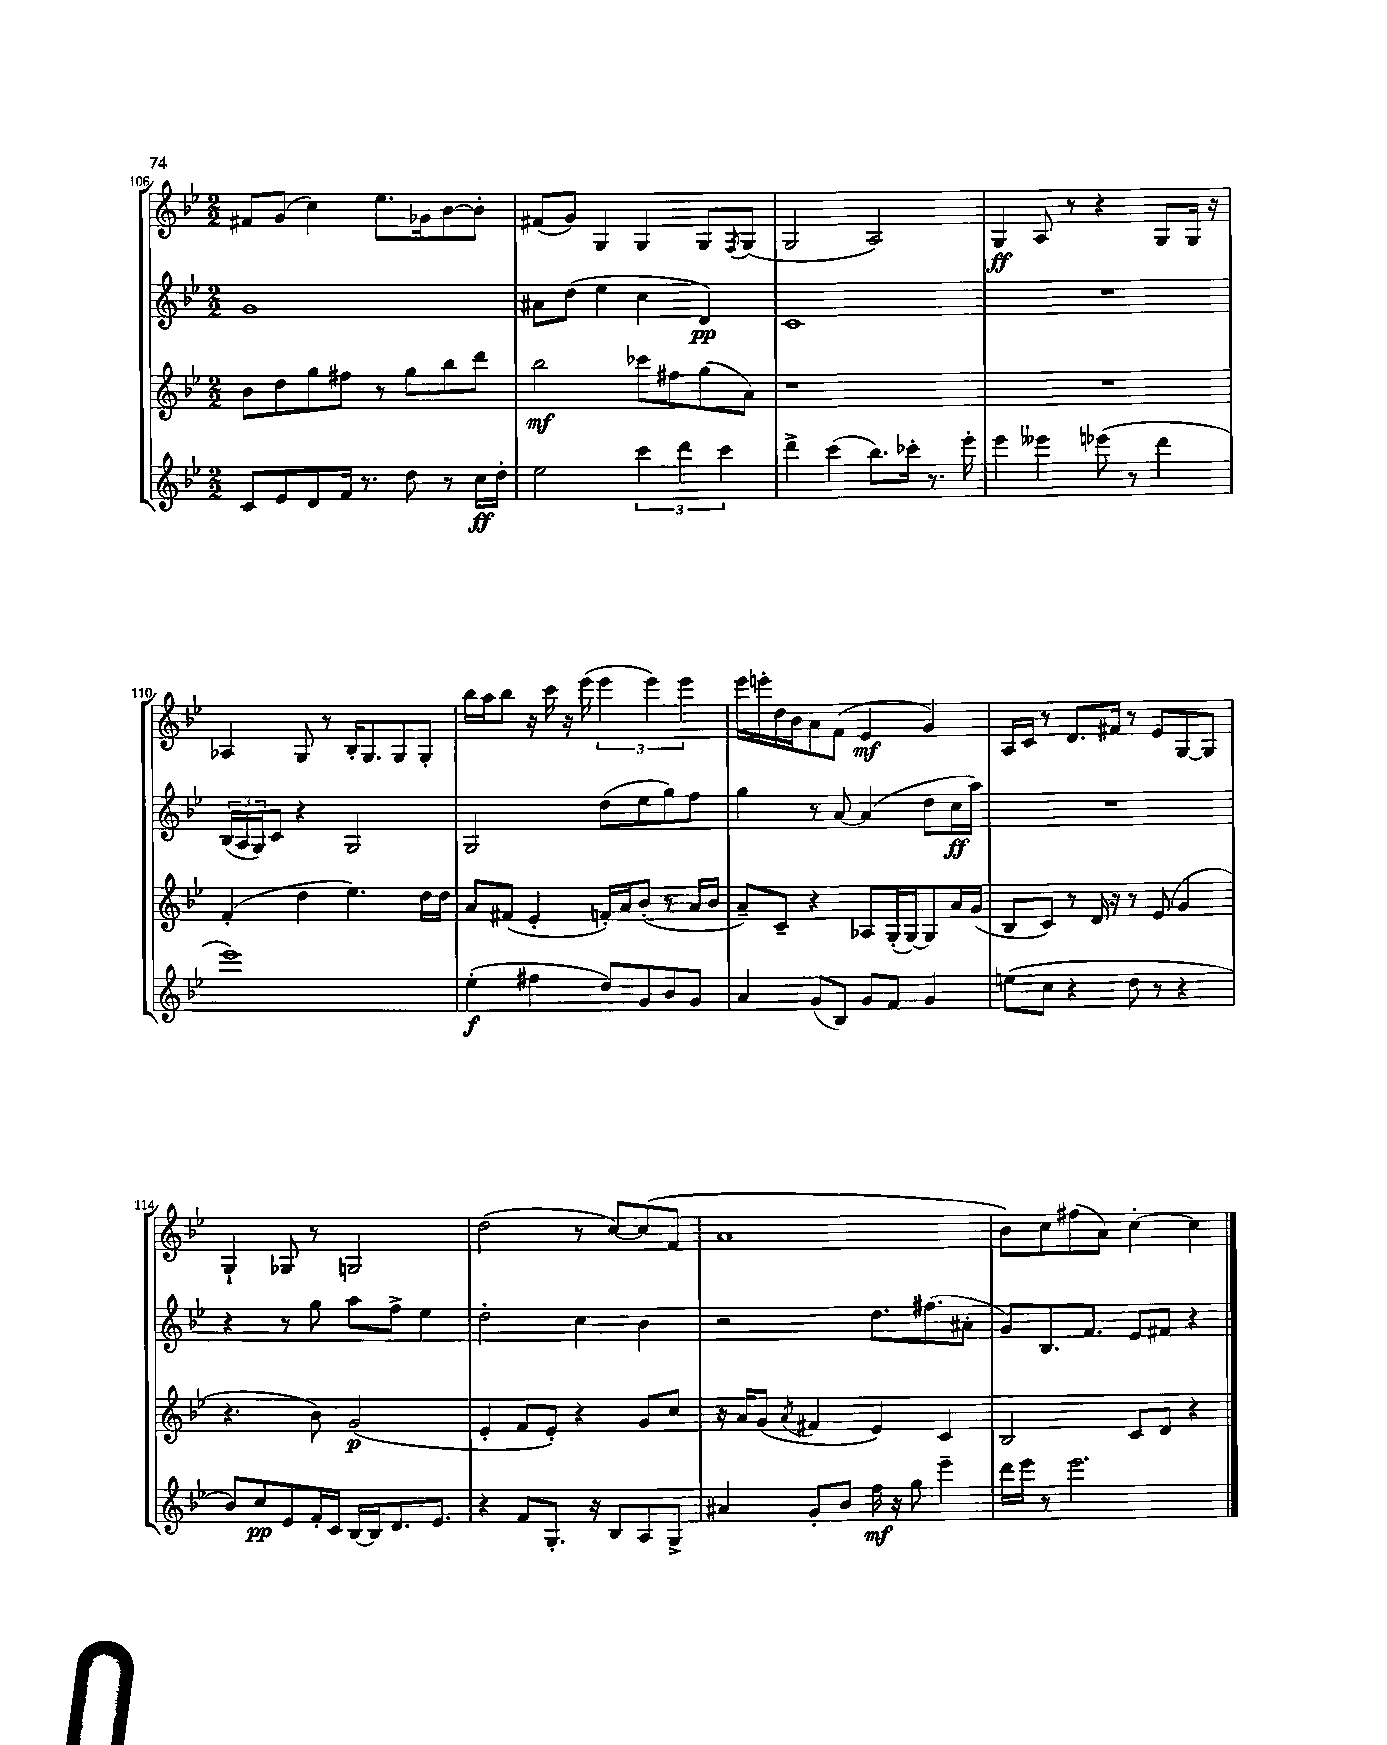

**kern	**kern	**kern	**kern
*staff4	*staff3	*staff2	*staff1
*clefG2	*clefG2	*clefG2	*clefG2
*k[b-e-]	*k[b-e-]	*k[b-e-]	*k[b-e-]
*M2/2	*M2/2	*M2/2	*M2/2
8c	8b-	1g	8f#
8e-	8dd	.	(8g
8d	8gg	.	4cc)
16f	8ff#	.	.
8.r	.	.	.
.	8r	.	8.ee-
8dd	8gg	.	.
.	.	.	16g-
8r	8bb-	.	[8b-
16cc	8ddd	.	8b-']
16dd'	.	.	.
=	=	=	=
2ee-	2bb-	8a#	(8f#
.	.	(8dd	8g)
.	.	4ee-	4G
6ccc	8ccc-	4cc	4G
.	8ff#	.	.
6ddd	.	.	.
.	(8gg	4d)	8G
6ccc	.	.	.
.	.	.	8qF
.	8a)	.	(8G
=	=	=	=
4ddd^	1r	1c	2G
(4ccc	.	.	.
8.bb-)	.	.	2A)
16ccc-'	.	.	.
8.r	.	.	.
16eee-'	.	.	.
=	=	=	=
4eee-	1r	1r	4G
4eee--	.	.	8A
.	.	.	8r
(8eee-	.	.	4r
8r	.	.	.
4ddd	.	.	8G
.	.	.	16G
.	.	.	16r
=	=	=	=
1eee-)	(4f'	(24B-	4A-
.	.	24A	.
.	.	24G)	.
.	.	8c	.
.	4dd	4r	8G
.	.	.	8r
.	4.ee-)	2G	16B-'
.	.	.	8.G
.	.	.	8G
.	16dd	.	8G'
.	16dd	.	.
=	=	=	=
(4ee-'	8a	2G	16bb-
.	.	.	16aa
.	(8f#	.	8bb-
4ff#	4e-'	.	16r
.	.	.	16ccc
.	.	.	16r
.	.	.	(16eee-
8dd)	16f')	(8dd	6eee-
.	16a	.	.
8g	(8b-'	8ee-	.
.	.	.	6eee-)
8b-	8r	8gg)	.
.	.	.	6eee-
8g	16a	8ff	.
.	16b-	.	.
=	=	=	=
4a	8a~)	4gg	16eee-
.	.	.	16eee'
.	8c~	.	16dd
.	.	.	16b-
(8g	4r	8r	8a
8B-)	.	[8a	(8f
8g	8A-	(4a]	4e-
8f	(16G'	.	.
.	[16G)	.	.
4g	8G]	8dd	4g)
.	16a	16cc	.
.	(16g	16aa)	.
=	=	=	=
(8ee	8B-	1r	16A
.	.	.	16c
8cc	8c)	.	8r
4r	8r	.	8.d
.	16d	.	.
.	16r	.	16f#
8dd	8r	.	8r
8r	(8e-	.	8e-
4r	4g	.	[8G
.	.	.	8G]
=	=	=	=
8b-)	4.r	4r	4G`
8cc	.	.	.
8e-	.	8r	8G-
16f'	8b-)	8gg	8r
16c	.	.	.
[16B-	(2g	8aa	2G
16B-]	.	.	.
8.d	.	8ff^	.
.	.	4ee-	.
8.e-	.	.	.
=	=	=	=
4r	4e-'	2dd'	(2dd
8f	8f	.	.
8.G'	8e-')	.	.
.	4r	4cc	8r
16r	.	.	.
8B-	.	.	[8cc)
8A	8g	4b-	(8cc]
8G^	8cc	.	8f
=	=	=	=
4a#	16r	2r	1a
.	16a	.	.
.	(8g	.	.
.	8qa	.	.
8g'	4f#	.	.
8b-	.	.	.
16ff	4e-)	8.dd	.
16r	.	.	.
8gg	.	.	.
.	.	(8.ff#	.
4eee-~	4c	.	.
.	.	8a#'	.
=	=	=	=
16ddd	2B-	8g)	8b-)
16eee-	.	.	.
8r	.	8.B-	8cc
2.eee-	.	.	(8ff#
.	.	8.f	.
.	.	.	8a)
.	8c	8e-	[4cc'
.	8d	8f#	.
.	4r	4r	4cc]
==	==	==	==
*-	*-	*-	*-
